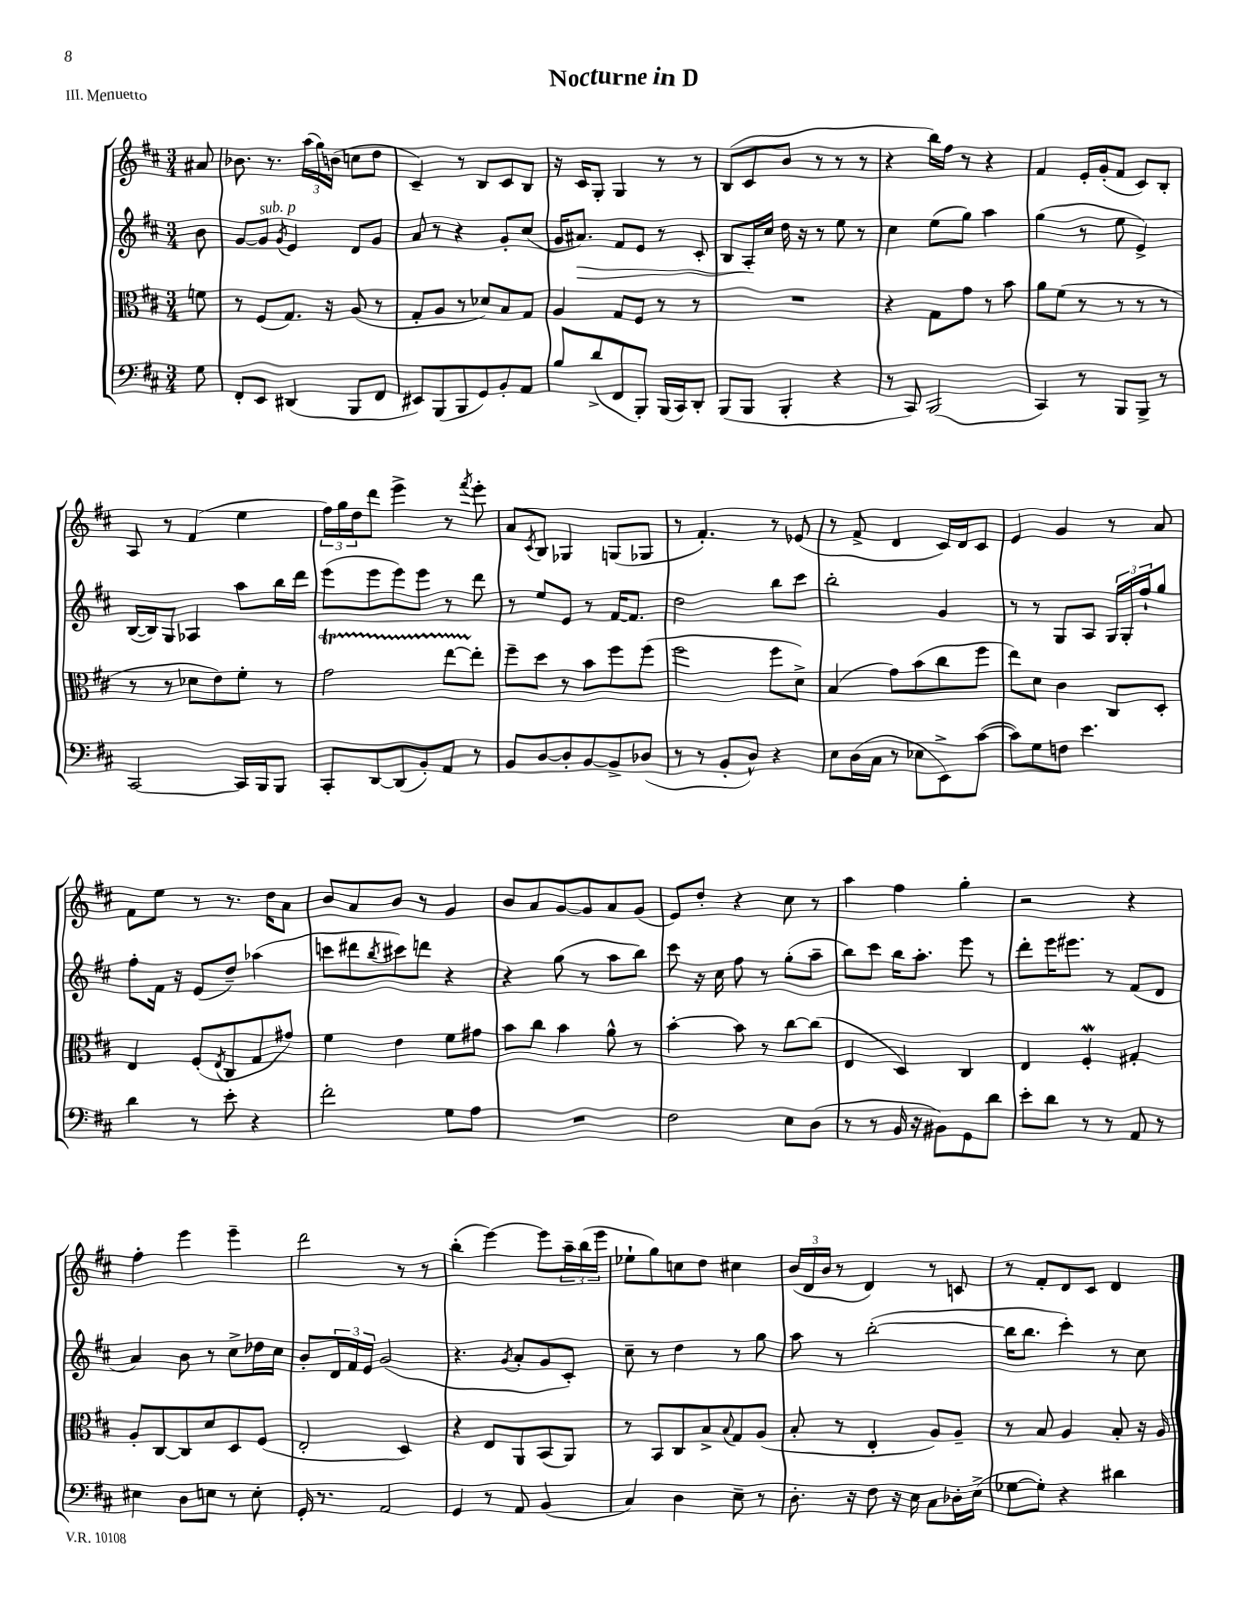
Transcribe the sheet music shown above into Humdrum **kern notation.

**kern	**kern	**kern	**kern
*staff4	*staff3	*staff2	*staff1
*clefF4	*clefC3	*clefG2	*clefG2
*k[f#c#]	*k[f#c#]	*k[f#c#]	*k[f#c#]
*M3/4	*M3/4	*M3/4	*M3/4
8G\	8f\	8b\	8a#/
=	=	=	=
8FF#'/L	8r	[8g/L	8.b-\
8EE/J	(8F#/L	8g/]J	.
.	.	.	8.r
.	.	8qg/	.
(4DD#/	8.G/J)	4e/	.
.	.	.	(24aa\LL
.	.	.	24gg\)
.	16r	.	.
.	.	.	(24b\JJ
8BBB/L	(8A/	8d/L	8cc\L
8FF#/J	8r	8g/J	8dd\J
=	=	=	=
8EE#/L)	8G'/L	8a/	4c#~/)
(8BBB/	8A/J	8r	.
8BBB/	8r	4r	8r
8GG/)	8d-/L)	.	8B/L
8BB'/	8B/	8g'/L	8c#/
8AA/J	8G/J	(8cc#/J	8B/J
=	=	=	=
8B/L	4A/	16g/LK	16r
.	.	8.a#/J)	16c#/LK
(8d^/	.	.	8G'/J
8FF#/	8G/L	8f#/L	4G/
8BBB'/J)	8F#/J	8e/J	.
(16BBB/LL	8r	8r	8r
16CC#/J)	.	.	.
8DD'/J	8r	8c#'/	8r
=	=	=	=
(8BBB/L	2.r	8B/L	(8B/L
8BBB/J	.	16A'/L	8c#/
.	.	16cc#/JJ	.
4BBB'/	.	16dd\	8b/J
.	.	16r	.
.	.	8r	8r
4r	.	8ee\	8r
.	.	8r	8r
=	=	=	=
8r	4r	4cc#\	4r
8CC#/)	.	.	.
(2BBB/	8G\L	(8ee\L	16bb\LL)
.	.	.	16ff#\JJ
.	8g\J	8gg\J)	8r
.	8r	4aa\	4r
.	8b\	.	.
=	=	=	=
4CC#/)	8a\L	(4gg\	4f#/
.	(8f#\J	.	.
8r	8r	8r	16e'/LL
.	.	.	(16g'/J
8BBB/L	8r	8ee\	8f#/J
8BBB^/J	8r	4e^/)	8c#/L)
8r	8r	.	8B'/J
=	=	=	=
[2CC#/	8r	([16B/LL	8A/
.	.	16B/]J)	.
.	8r	8G/J	8r
.	8d-\L	4A-/	(4f#/
.	8e\)	.	.
16CC#/]LL	8f#'\J	8aa\L	4ee\
16BBB/J	.	.	.
8BBB/J	8r	16bb\L	.
.	.	16ddd\JJ	.
=	=	=	=
8CC#'/L	2g\	(8eee\L	24ff#\LL)
.	.	.	24gg\
.	.	.	24dd\J
[8DD/	.	8eee\	8ddd\J
(8DD/]	.	8eee\)	4eee^\
8BB'/)	.	8eee\J	.
8AA/J	[8ee\L	8r	8r
.	.	.	8qfff#/
8r	8ee'\]J	8ddd\	8eee'\
=	=	=	=
8BB/L	8ff#~\L	8r	8a/L
.	.	.	8qc#/
[8D/	8dd\J	8ee/L	8B/J
8D'/]	8r	8e/J	4G-/
[8BB/	8b\L	8r	.
8BB^/]	8ff#\	[16f#/LK	(8G/L
.	.	8.f#/]J	.
(8D-/J	(8ff#\J	.	8G-/J
=	=	=	=
8r	2ff#\	2dd\	8r
8r	.	.	4.f#'/)
8BB'/L	.	.	.
8D^^/J)	.	.	.
4r	8ff#\L	8bb\L	8r
.	8d^\J)	8ccc#\J	(8e-/
=	=	=	=
8E\L	(4B/	2bb'\	8r
(16D\L	.	.	8f#^/
16C#\JJ	.	.	.
8r	8g\L)	.	4d/
8E-\L	(8b\	.	.
8EE^\)	8cc#\	4g/	16c#/LL)
.	.	.	16d/J
([8c#\J	8ff#\J	.	8c#/J
=	=	=	=
8c#\]L)	8ee\L)	8r	4e/
8G\	8d\J	8r	.
8F\J	4c#\	8G/L	4g/
4.e\	.	8A/J	.
.	8C#/L	24G/LL	8r
.	.	24G'/	.
.	.	24ff#`/J	.
.	8D'/J	8gg/J	8a/
=	=	=	=
4d\	4E/	8ff#'\L	8f#\L
.	.	16f#\Jk	8ee\J
.	.	16r	.
8r	(8F#'/L	(8e/L	8r
.	8qE/	.	.
8e'\	8C#/	8dd~/J)	8.r
4r	8G/	(4aa-\	.
.	.	.	16dd\LK
.	8g#/J)	.	8a\J
=	=	=	=
2f#'\	4f#\	8ccc\L	8b/L
.	.	8ddd#\	8a/
.	.	8qbb/	.
.	4e\	8ccc#\)	8b/J
.	.	8ddd\J	8r
8G\L	8f#\L	4r	4g/
8A\J	8g#\J	.	.
=	=	=	=
2.r	8b\L	4r	8b/L
.	8cc#\J	.	8a/
.	4b\	(8gg\	[8g/
.	.	8r	8g/]
.	8a^^\	8aa\L	8a/
.	8r	8bb\J)	(8g/J
=	=	=	=
2F#\	[4b'\	8ccc#\	8e/L)
.	.	16r	8dd'/J
.	.	16cc#\	.
.	8b\]	8ff#\	4r
.	8r	8r	.
8E\L	[8cc#\L	(8gg'\L	8cc#\
(8D\J	(8cc#\]J	8aa~\J	8r
=	=	=	=
8r	4E/	8bb\L)	4aa\
8r	.	8ccc#\J	.
16BB/	4D/)	16bb\LK	4ff#\
16r	.	8.aa'\J	.
8BB#\L)	.	.	.
8GG\	4C#/	8eee\	4gg'\
8d\J	.	8r	.
=	=	=	=
8e'\L	4E/	8ddd'\L	2r
8d\J	.	16eee\K	.
.	.	8.eee#\J	.
8r	4F#'/	.	.
8r	.	8r	.
8AA/	4G#'/	(8f#/L	4r
8r	.	8d/J	.
=	=	=	=
4E#\	8A'/L	4a/)	4ff#'\
.	[8C#/	.	.
8D\L	8C#/]	8b\	4eee\
8E\J	8d/	8r	.
8r	8D/	8cc#^\L	4eee~\
8E'\	(8F#/J	16dd-\L	.
.	.	16cc#\JJ	.
=	=	=	=
16GG'/	2E'/	8b'/L	2ddd\
8.r	.	.	.
.	.	24d/L	.
.	.	24f#/	.
.	.	24e/JJ	.
2AA/	.	(2g/	.
.	4D/)	.	8r
.	.	.	8r
=	=	=	=
4GG/	4r	4.r	(4bb'\
8r	8E/L	.	[4eee\)
.	.	8qg/	.
8AA/	8AA/	8a'/L	.
(4BB/	(8BB/	8g/	8eee\]L
.	8AA/J)	8c#'/J)	24aa~\L
.	.	.	(24bb\
.	.	.	24eee\JJ
=	=	=	=
4C#/)	8r	8cc#~\	8ee-`\L
.	8BB/L	8r	8gg\)
4D\	8C#/	4dd\	8cc\
.	8B^/	.	8dd\J
.	8qqB/	.	.
8E~\	8G/	8r	4cc#\
8r	(8A/J	8gg\	.
=	=	=	=
8.D'\	8B'/	8aa\	(24b/LL
.	.	.	24d/
.	.	.	24b/JJ
.	8r	8r	8r
16r	.	.	.
8F#\	4E'/	([2bb'\	4d/)
16r	.	.	.
16E\	.	.	.
8C#\L	8A/L)	.	8r
16D-'\L	8A~/J	.	8c/
(16E^\JJ	.	.	.
=	=	=	=
[8G-\L	8r	16bb\]LK	8r
.	.	8.bb\J	.
8G-'\]J)	8B/	.	8f#'/L
4r	4A/	4ccc#'\)	8d/
.	.	.	8c#/J
4d#\	8B'/	8r	4d/
.	16r	8cc#\	.
.	16A/	.	.
==	==	==	==
*-	*-	*-	*-
